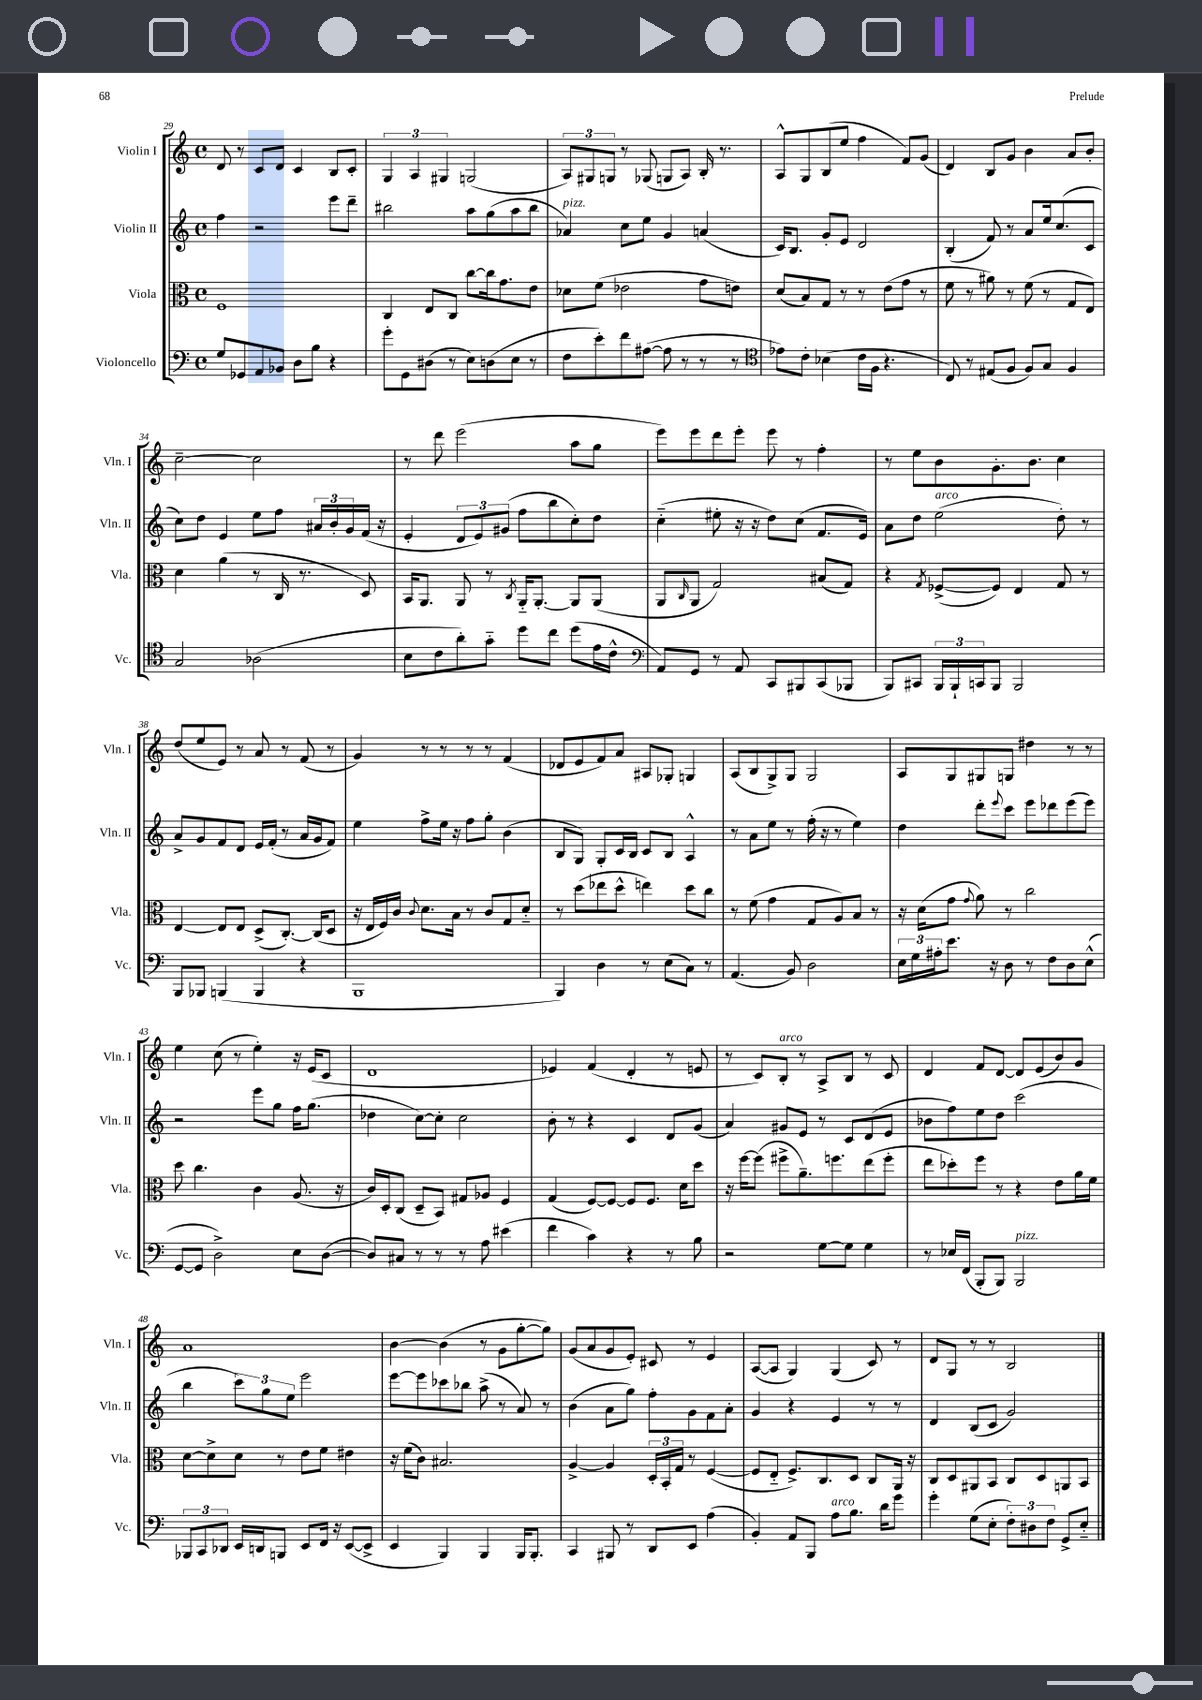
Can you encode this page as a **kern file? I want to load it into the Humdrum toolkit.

**kern	**kern	**kern	**kern
*staff4	*staff3	*staff2	*staff1
*clefF4	*clefC3	*clefG2	*clefG2
*k[]	*k[]	*k[]	*k[]
*M4/4	*M4/4	*M4/4	*M4/4
*met(c)	*met(c)	*met(c)	*met(c)
8G/L	1F	4ff\	8d/
8GG-/	.	.	8r
8AA/	.	2r	8c/L
8BB-/J	.	.	8d/J
8D\L	.	.	4c/
8B\J	.	.	.
4r	.	8eee\L	8B/L
.	.	8ddd~\J	8c'/J
=	=	=	=
8g'\L	4C/	2bb#\	6G/
8GG\	.	.	.
.	.	.	6A/
(8D#\J	8E/L	.	.
.	.	.	6G#/
8r	8C/J	.	.
8E\L)	[8cc\L	8aa\L	(2G/
(8D\	16cc\]k	(8gg\	.
.	8.g\	.	.
8E\J	.	8aa\	.
8r	8e\J	8bb#\J	.
=	=	=	=
8F\L	8d-\L	4a-/)	12A/L)
.	.	.	12G#/
8e'\)	(8f\J	.	.
.	.	.	12G/J
8f\	2e-\	8cc\L	8r
([8A#\J	.	8ee\J	(8G-/
8A#\]	.	4g/	8G/L
8r	.	.	8A/J)
8r	8g\L	(4a/	16B'/
.	.	.	8.r
8r	8e\J)	.	.
=	=	=	=
*clefC4	*	*	*
8e-\L)	(8d/L	16c/LK)	8A^^/L
.	.	8.B/J	.
8c'\J	8B/)	.	8G/
(4B-\	8G/J	8g'/L	(8B/
.	8r	8e/J	8ee/J
16c\LL	8r	2d/	4ff\
16F\JJ	.	.	.
4.r	(8e\L	.	.
.	8g\J	.	8f/L)
.	8r	.	(8g/J
=	=	=	=
8C/)	8f\	(4B'/	4d/)
8r	8r	.	.
(8E#/L	8a#\)	8f/)	8B/L
8F/J	8r	8r	8g/J
8F/L)	(8f\	8a/L	4b\
8G/J	8r	16ee/k	.
.	.	(8.cc/	.
4F/	8G/L	.	8a/L
.	8E/J)	8c/J	8b'/J
=	=	=	=
2G/	4d\	8cc\L)	[2cc~\
.	.	8dd\J	.
.	(4a\	4e/	.
(2A-\	8r	8ee\L	2cc\]
.	16C/	8ff\J	.
.	8.r	.	.
.	.	24a#/LL	.
.	.	24b'/	.
.	.	24g/	.
.	8D/)	(16f/JJ	.
.	.	16r	.
=	=	=	=
8B\L	16BB/LK	4e'/	8r
.	8.AA/J	.	.
8c\	.	.	8ddd\
8a'\)	8AA/	12d/L	(2eee\
.	.	12e/)	.
8g'~\J	8r	.	.
.	.	(12g#/J	.
.	8qC/	.	.
8dd\L	16AA'~/LK	8ff\L	.
.	[8.AA'/J	.	.
8cc\J	.	8bb\	.
(8dd\L	8AA/]L	8cc'\)	8aa\L
16e\L	(8AA/J	8dd\J	8gg\J
16c^^\JJ	.	.	.
=	=	=	=
*clefF4	*	*	*
8AA/L)	8AA/L	(4cc'~\	8eee\L)
.	16qqC/	.	.
8GG/J	8AA/J	.	8eee\
8r	2G/)	8ee#'\	8ddd\
8AA/	.	16r	8eee'\J
.	.	16r	.
8CC/L	.	8dd\L)	8eee\
8BBB#/	.	(8cc\J	8r
(8CC/	(8B#/L	8.f/L	4ff'\
8BBB-/J	8G/J)	.	.
.	.	16e/Jk)	.
=	=	=	=
8BBB/L)	4r	8a\L	8r
8CC#/J	.	8dd\J	8ee\L
.	8qG/	.	.
24BBB/LL	([8F-^/L	(2ee\	8b\
24BBB`/	.	.	.
24CC/J	.	.	.
8BBB/J	8F-/]J)	.	8.g'\
2BBB/	4E/	.	.
.	.	.	8.b\J
.	8G/	8dd'\)	4cc\
.	8r	8r	.
=	=	=	=
8BBB/L	[4E/	8a^/L	(8dd/L
8BBB-/J	.	8g/	8ee/
(4BBB/	8E/]L	8f/	8e/J)
.	8E/J	8d/J	8r
4BBB/	(8D^/L	16e/LL	8a/
.	.	(16f'/JJ	.
.	[8.C'/J)	8r	8r
4r	.	16a/LL	(8f/
.	(16C/]LK	16g/J	.
.	8D/J	8f/J)	8r
=	=	=	=
1BBB	16r	4ee\	4g/)
.	16E/LL	.	.
.	16F/)	.	.
.	16c/JJ	.	.
.	8qqc/	.	.
.	8.d\L	8ff^\L	8r
.	.	16ee\Jk	8r
.	16B\Jk	16r	.
.	8r	8ff\L	8r
.	8c/L	8gg'\J	8r
.	8G/	(4b\	(4f/
.	8d'~/J	.	.
=	=	=	=
4BBB/)	8r	8B/L	8d-/L
.	(8dd\L	8G/J)	8e/
4D\	8ee-\	8G'/L	8f/)
.	8dd^^\J	16c/L	8a/J
.	.	16B/JJ	.
8r	4ee\)	8c/L	8A#/L
(8E\L	.	8B/J	8G-'/J
8C\J)	8dd\L	4A^^/	4G/
8r	8cc\J	.	.
=	=	=	=
(4.AA/	8r	8r	(8A/L
.	(8f\	8a\L	8B/
.	4g\	8ee\J	8G^/)
8BB/)	.	8r	8G/J
2D\	8G/L	(16ff'\	2G/
.	.	16r	.
.	8A/)	8r	.
.	8B/J	4ee\)	.
.	8r	.	.
=	=	=	=
24E\LL	16r	4dd\	8A/L
24G\	.	.	.
.	(16d\LK	.	.
24A#'\J	.	.	.
8.e\J	8g\J	.	8G/
.	8qqg/	.	.
.	8a\)	8ddd'\L	8G#/
16r	.	.	.
.	.	8qqeee/	.
8D\	8r	8ccc\J	8G/J
8r	2cc\	8eee\L	4dd#\
8F\L	.	8ddd-\	.
8D\	.	(8eee\	8r
(8E^^\J	.	8eee\J)	8r
=	=	=	=
[8GG/L	8dd\	2r	4ee\
8GG/]J	4.cc\	.	.
2D^\)	.	.	(8cc\
.	.	.	8r
.	4c\	8eee\L	4ee'\)
.	.	8gg\J	.
8E\L	(8.A/	16ff\LK	16r
.	.	(8.gg\J	(16e/LK
([8D\J	.	.	8c/J
.	16r	.	.
=	=	=	=
8D/]L)	16c/LL)	4dd-\	1d
.	16D'/J	.	.
8C#/J	(8C/J	.	.
8r	8D~/L	[8cc\L)	.
8r	8BB/J)	8cc'\]J	.
8r	8G#/L	2cc\	.
8A\	8A-/J	.	.
(4e#\	4F/	.	.
=	=	=	=
4f\	(4G/	8b'\	4e-/)
.	.	8r	.
4c\)	[8F/L)	4r	(4f/
.	8F/_J	.	.
4r	8F/]L	4c/	4d'/
.	8.F/J	.	.
8r	.	8d/L	8r
.	16d\LK	.	.
8B\	8dd\J	(8g/J	8e/
=	=	=	=
2r	16r	4a/)	8r
.	[16ff\LK	.	.
.	(8ff\]J	.	8c/L)
.	8ff#^\L	8g#/L	8B'/J
.	8.a~\)	8e/J	8r
[8G\L	.	8r	8A^/L
.	8.ff\	.	.
8G\]J	.	8c/L	8B/J
4G\	(8ee\	(8d/	8r
.	8ff'\J	8e/J	8c/
=	=	=	=
8r	8ee\L	8b-\L	4d/
16E-/LL	8dd-'\)	8ff\)	.
(16FF/JJ	.	.	.
8BBB'/L	8ff\J	8ee\	8f/L
8BBB/J)	8r	8dd\J	[8d/J
2BBB/	4r	(2ccc\	8d/]L
.	.	.	(8e/
.	8e\L	.	8b/)
.	16a\L	.	8g/J
.	16f\JJ	.	.
=	=	=	=
12BBB-/L	[8d\L	4bb\	1a
12CC/	.	.	.
.	8d^\]	.	.
12DD-/J	.	.	.
16EE/LL	8d\J	12ccc\L)	.
16DD/J	.	.	.
.	.	12gg\	.
8BBB/J	8r	.	.
.	.	12ee\J	.
8EE/L	8e\L	2eee\	.
16FF/Jk	8f\J	.	.
16r	.	.	.
([8EE/L	4e#\	.	.
8EE^/]J	.	.	.
=	=	=	=
4EE/	16r	[8eee\L	[4b\
.	(16f\LK	.	.
.	8c\J)	8eee\]	.
4BBB/)	2.B#/	8ccc-\	(4b\]
.	.	8bb-\J	.
4BBB/	.	(8aa^\	8r
.	.	8r	8g\L
16BBB/LK	.	8a/)	[8gg'\
8.BBB'/J	.	.	.
.	.	8r	8gg\]J)
=	=	=	=
4CC/	[4A^/	(4b\	(8g/L
.	.	.	8a/
8BBB#/	4A/]	8a\L	8g/
8r	.	8gg\J)	8e'/J)
8DD/L	24D'/LL	8ff'\L	8c#/
.	24BB'/	.	.
.	24G/JJ	.	.
8EE/J	8r	8g\	8r
(4A\	([4F/	8f\	4e/
.	.	8a'\J	.
=	=	=	=
4BB'/)	8F/]L	4g/	([8A/L
.	8E'~/J	.	8A/]J
8AA/L	8.F^/L)	4r	4G/)
8BBB/J	.	.	.
.	8.C/	.	.
8A\L	.	4e/	(4G/
8.B\J	8D/J	.	.
.	8C/L	8r	8c/)
16d\LK	.	.	.
8g\J	16AA/Jk	8r	8r
.	16r	.	.
=	=	=	=
4g'\	8C/L	4d/	8d/L
.	8D/	.	8G/J
(8G\L	8AA#/	(8B/L	8r
8E'\J	8BB/J	8c/J	8r
12F'\L)	8C/L	2g/)	2B/
12D#\	.	.	.
.	8D/	.	.
12F\J	.	.	.
8GG^/L	8AA/	.	.
8E'~/J	8BB/J	.	.
==	==	==	==
*-	*-	*-	*-
